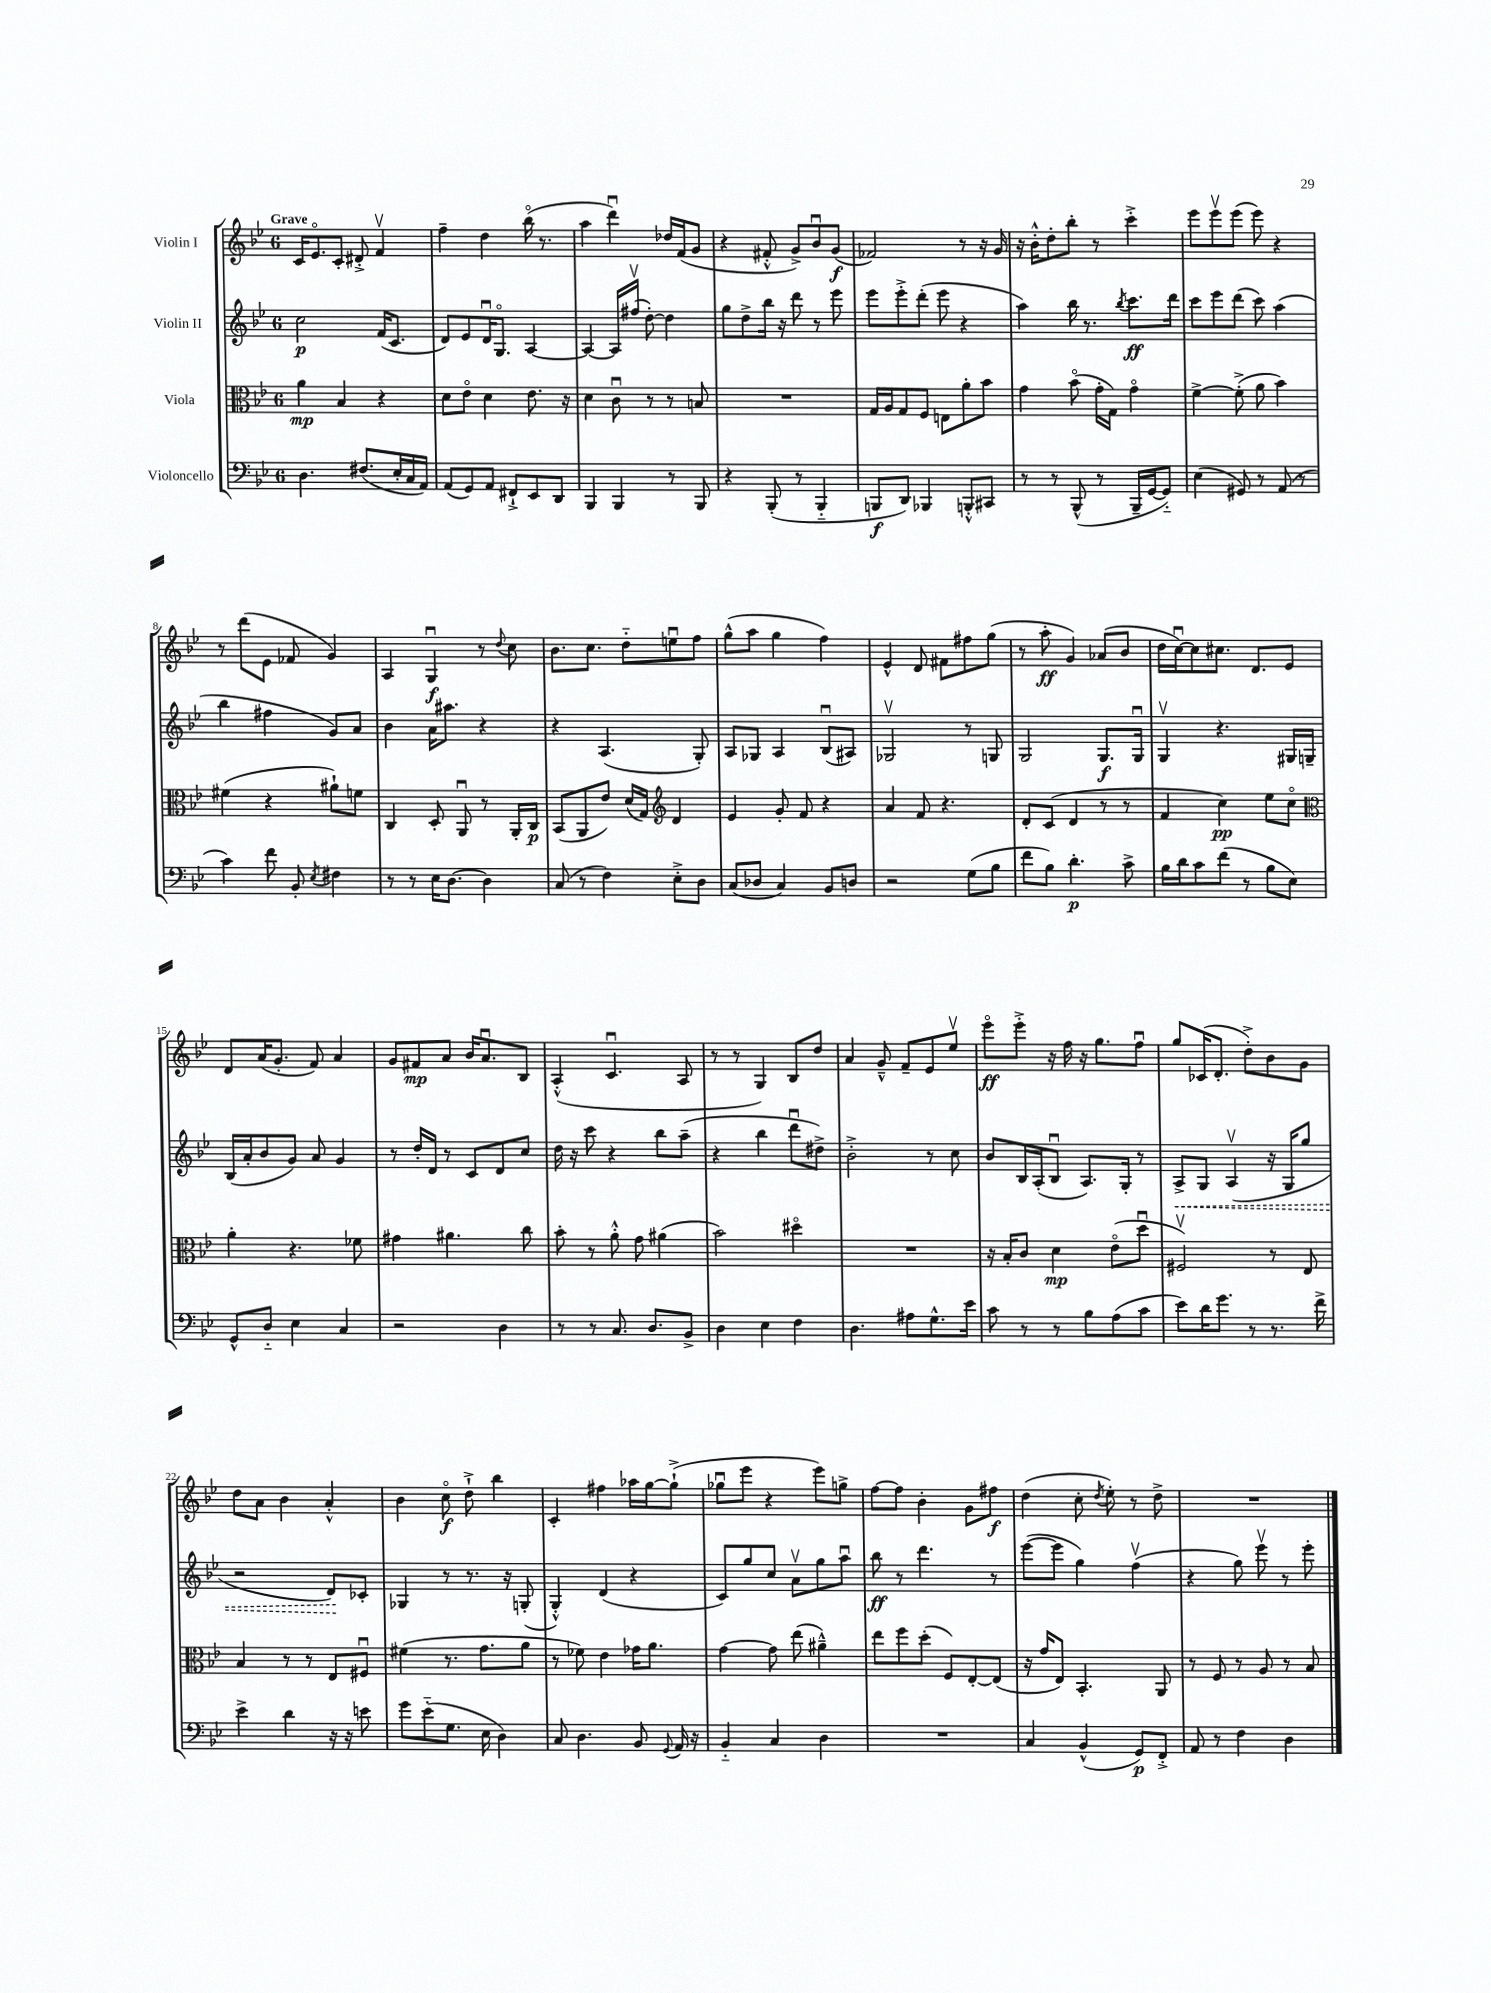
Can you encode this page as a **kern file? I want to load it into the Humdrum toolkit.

**kern	**kern	**kern	**kern
*staff4	*staff3	*staff2	*staff1
*clefF4	*clefC3	*clefG2	*clefG2
*k[b-e-]	*k[b-e-]	*k[b-e-]	*k[b-e-]
*M6/8	*M6/8	*M6/8	*M6/8
4.D	4a	2cc	16c
.	.	.	8.e-o
.	4B-	.	8c'
(8.F#	.	.	8d#'^
.	4r	(16f	4fv
16E-'	.	8.c	.
16C	.	.	.
16AA)	.	.	.
=	=	=	=
(8AA	8d	8d)	4ff~
8GG)	8e-o	8e-	.
8AA	4d	16du	4dd
.	.	8.Go	.
8FF#`^	.	.	.
8EE-	8.e-	[4A	(16bb-o
.	.	.	8.r
8DD	.	.	.
.	16r	.	.
=	=	=	=
4BBB-	4d	4A_	4aa
4BBB-	8cu	16A]	4dddu)
.	.	(16ff#v	.
.	8r	[8dd')	.
8r	8r	4dd]	16dd-
.	.	.	(16f
8BBB-	8B	.	8g
=	=	=	=
4r	2.r	8gg	4r
.	.	8dd^	.
(8BBB-'	.	16bb-	8f#'^^
.	.	16r	.
8r	.	8ddd	8g^)
4BBB-'~	.	8r	8b-u
.	.	8eee-	(8g
=	=	=	=
8BBB	16G	8eee-	2f-)
.	16A	.	.
8DD)	8G	8eee-'^	.
4BBB-	8F	(8ddd'	.
.	8E	8eee-	.
8BBB'^^	8a'	4r	8r
8CC#	8b-	.	16r
.	.	.	16g
=	=	=	=
8r	4g	4aa)	16r
.	.	.	16b-'^^
8r	.	.	8dd'
(8BBB-^^	(8b-o	16bb-	8bb-'
.	.	8.r	.
8r	16g'	.	8r
.	16G)	.	.
.	.	8qbb-	.
16BBB-~	4go	8.ccc	4ccc'^
[16GG	.	.	.
8GG'~])	.	.	.
.	.	16ddd	.
=	=	=	=
(4E-	[4f^	8ccc	8eee-
.	.	8eee-	8eee-v
8GG#)	(8f'^]	(8ddd	(8eee-
8r	8a	8ccc)	8eee-)
(8AA	4b-)	(4aa	4r
8r	.	.	.
=	=	=	=
4c)	(4f#	4bb-	8r
.	.	.	(8ddd
8f	4r	4ff#	8e-
8BB-'	.	.	8f-
8qE-	.	.	.
4F#	8a#`)	8g)	4g)
.	8f	8a	.
=	=	=	=
8r	4C	4b-	4A
8r	.	.	.
16E-	8D'	16a	4Gu
[8.D	.	8.aa#	.
.	8AAu	.	.
4D]	8r	4r	8r
.	.	.	8qqdd
.	16AA'	.	8cc
.	16C	.	.
=	=	=	=
(8C	(8BB-	4r	8.b-
8r	8AA	.	.
.	.	.	8.cc
4F)	8e-)	(4.A	.
.	(16d	.	8dd'~
.	16G)	.	.
*	*clefG2	*	*
8E-'^	4d	.	8eeu
8D	.	8G')	8ff
=	=	=	=
(8C	4e-	8A	(8gg^^
8D-	.	8G-	8aa
4C)	8g'	4A	4gg
.	8f	.	.
8BB-	4r	(8B-u	4ff)
8D	.	8A#)	.
=	=	=	=
2r	4a	2G-v	4e-^^
.	8f	.	8d
.	4.r	.	8f#
(8G	.	8r	8ff#
8B-	.	8G	(8gg
=	=	=	=
8f	8d'	2G	8r
8B-)	(8c	.	8aa'
4.d'	4d	.	4g)
.	8r	8.G	(8a-
8c^	8r	.	8b-
.	.	16Gu	.
=	=	=	=
16B-	4f	4Gv	16dd
16d	.	.	[16ccu)
8c	.	.	8cc]
(8f	4cc)	4.r	8.cc#
8r	.	.	.
.	.	.	8.d
8B-	8ee-	.	.
8E-)	8cco	16G#	8e-
.	.	16G~	.
=	=	=	=
*	*clefC3	*	*
8GG^^	4a'	(16B-	8d
.	.	16a'	.
8D'~	.	8b-	(16a
.	.	.	8.g'
4E-	4.r	8g)	.
.	.	8a	8f)
4C	.	4g	4a
.	8f-	.	.
=	=	=	=
2r	4g#	8r	8g
.	.	16dd'	8f#
.	.	16d	.
.	4.a#	8r	8a
.	.	8c	16b-
.	.	.	8.au
4D	.	8d	.
.	8cc	8cc	8B-
=	=	=	=
8r	8b-'	16dd	(4A'^^
.	.	16r	.
8r	8r	8ccc	.
8.C	8a'^^	4r	4.cu
.	8g	.	.
8.D	.	.	.
.	(4a#	8bb-	.
8BB-^	.	(8aa~	8A
=	=	=	=
4D	2b-)	4r	8r
.	.	.	8r
4E-	.	4bb-	4G)
4F	4dd#o	8dddu	8B-
.	.	8dd#^)	8dd
=	=	=	=
4.D	2.r	2b-'^	4a
.	.	.	8g~^^
8A#	.	.	8f~
8.G^^	.	8r	8e-
.	.	8cc	8ee-v
16e-	.	.	.
=	=	=	=
8c	16r	8b-	8eee-o
.	16B-'	.	.
8r	8c	16B-	8eee-'^
.	.	(16A'	.
8r	4d	8B-u	16r
.	.	.	16ff
8B-	.	8.A)	16r
.	.	.	8.gg
(8A	(8e-o	.	.
.	.	16G'	.
8c	8ddu	8r	8ffu
=	=	=	=
8e-)	2F#v)	8A^	8gg
16d	.	8G	(16c-
8.g	.	.	8.d'
.	.	(4Av	.
8r	.	.	8dd'^)
8.r	8r	16r	8b-
.	.	16G	.
.	8E-	8gg	8g
16f^	.	.	.
=	=	=	=
4e-^	4B-	2r	8dd
.	.	.	8a
4d	8r	.	4b-
.	8r	.	.
16r	8E-	8d)	4a'^^
16r	.	.	.
8e	8F#u	8c-'	.
=	=	=	=
8g	(4f#	4G-	4b-
(8e-'~	.	.	.
8.G	8.r	8r	8cco
.	.	8.r	8dd`^
16E-	8.g	.	.
4D)	.	.	4bb-
.	.	16r	.
.	8a	(8G'	.
=	=	=	=
8C	8r	4G'^^)	4c'
4.D	8f-)	.	.
.	4e-	(4d	4ff#
8BB-	16g-	4r	16aa-
.	8.a	.	[16gg
8qqGG	.	.	.
16AA	.	.	(8gg`^]
16r	.	.	.
=	=	=	=
4BB-'~	[4g	8c)	8gg-u
.	.	8gg	8eee-
4C	8g]	8cc	4r
.	(8ee-	8av	.
4D	4a#~^^)	8gg	8eee-)
.	.	8aau	8gg^
=	=	=	=
2.r	8ee-	8bb-	[8ff
.	8ff	8r	8ff]
.	(8dd'	4.ddd	4b-'
.	8F)	.	.
.	[8E-'	.	8g
.	(8E-]	8r	8ff#
=	=	=	=
4C	16r	([8eee-	(4dd
.	16g	.	.
.	8E-)	8eee-]	.
(4BB-^^	4.BB-'	4gg)	8cc'
.	.	.	8qdd
.	.	.	8ee-')
8GG)	.	(4ffv	8r
8FF'^	8AA	.	8dd^
=	=	=	=
8AA	8r	4r	2.r
8r	8F	.	.
4F	8r	8gg)	.
.	8A	8eee-v	.
4D	8r	8r	.
.	8B-	8eee-'	.
==	==	==	==
*-	*-	*-	*-
